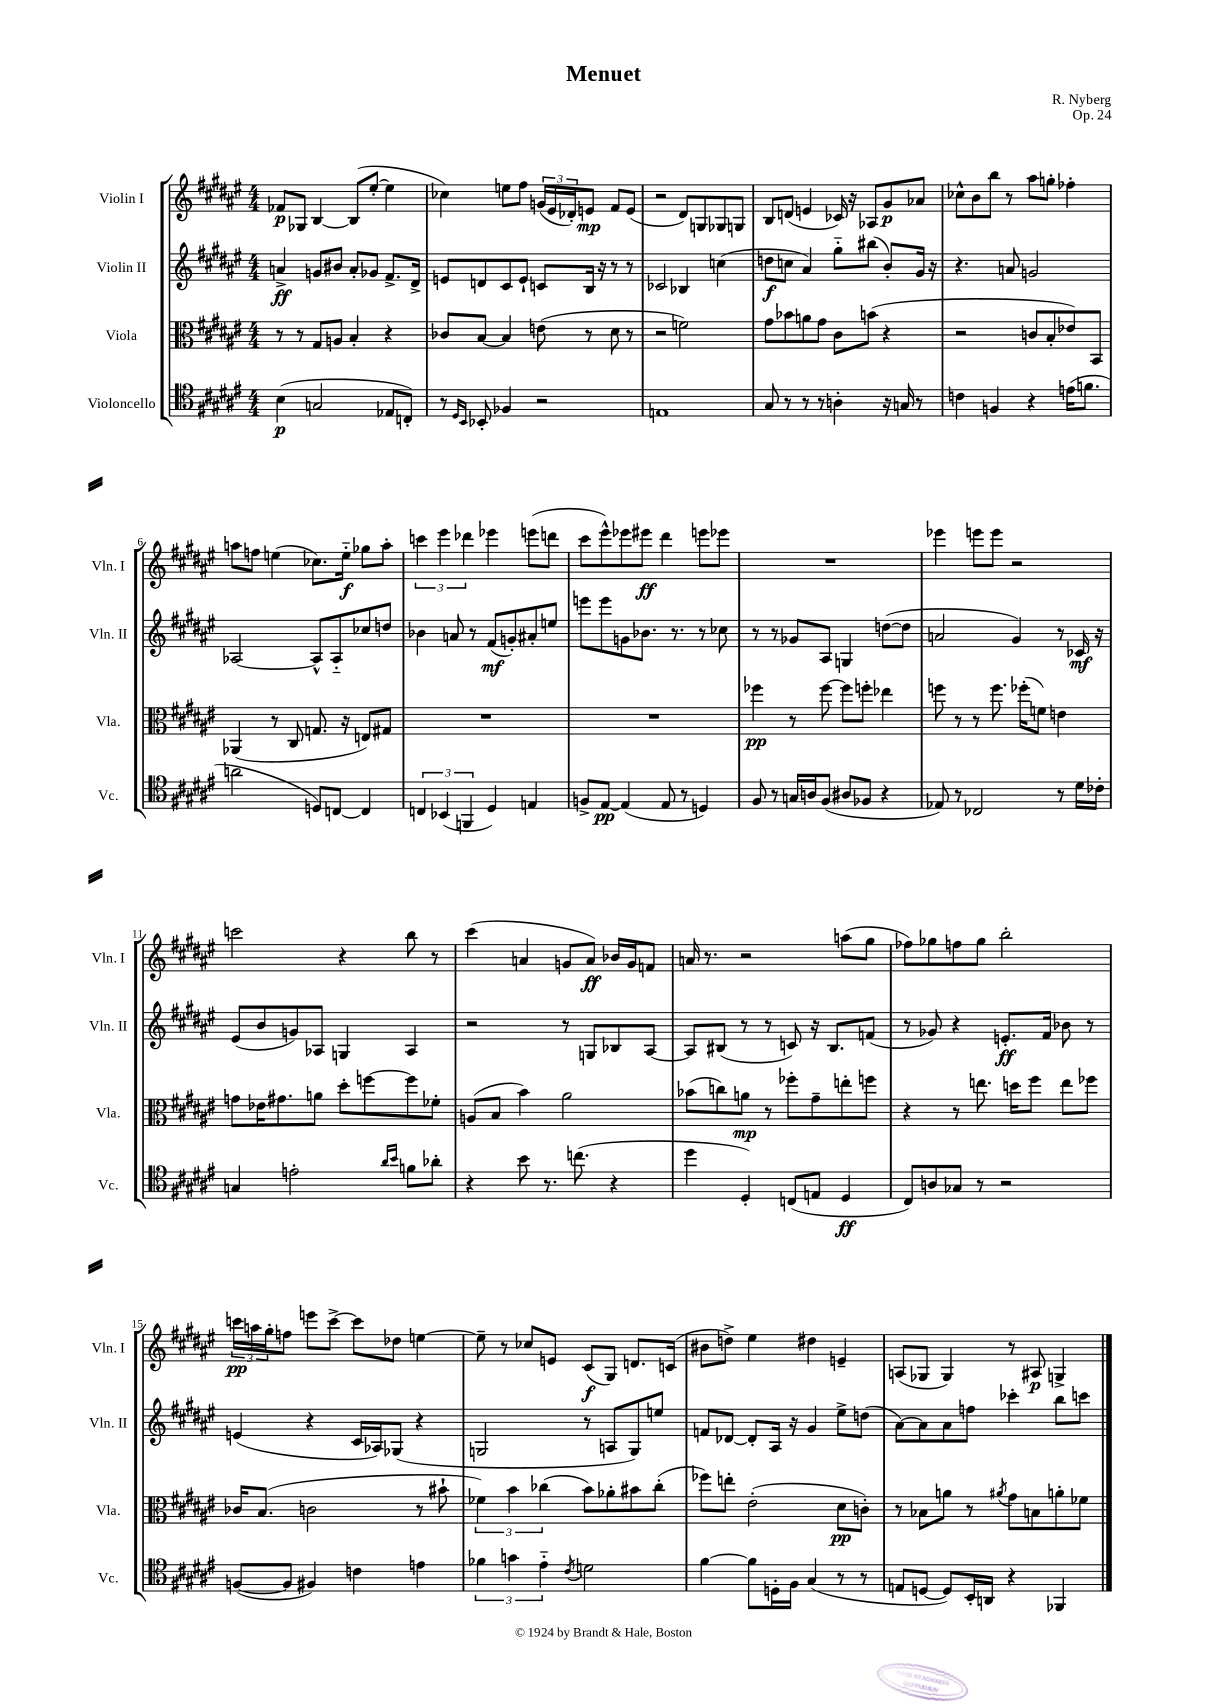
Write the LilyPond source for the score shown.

\header { title = "Menuet" composer = "R. Nyberg" opus = "Op. 24" }
<<
\new StaffGroup <<
\new Staff = "s0" \with { instrumentName = "Violin I" shortInstrumentName = "Vln. I" } {
    \clef treble \key fis \major \numericTimeSignature \time 4/4
    fes'8\p ges8 b4~ b8( eis''8~-. eis''4 |
    ces''4) e''8 fis''8 \tuplet 3/2 { g'16( eis'16 des'16-.) } e'8\mp fis'8 e'8( |
    r2 dis'8) g8 ges8 g8 |
    b8 d'8( e'4 ces'16) r16 aes8 gis'8\p aes'8 |
    ces''8-^ b'8 b''8 r8 ais''8 g''8-. fes''4-. |
    a''8 f''8 e''4( ces''8.) e''16-_\f ges''8 a''8-. |
    \tuplet 3/2 { c'''4 eis'''4 des'''4 } ees'''4 e'''8( d'''8 |
    cis'''8 eis'''8-^) ees'''8 eis'''8\ff dis'''4 e'''8 ees'''8 |
    R1 |
    ees'''4 e'''8 e'''8 r2 |
    c'''2 r4 b''8 r8 |
    cis'''4( a'4 g'8 a'8\ff) bes'16 g'16 f'8 |
    a'16 r8. r2 a''8( gis''8 |
    fes''8) ges''8 f''8 ges''8 b''2-. |
    \tuplet 3/2 { c'''16\pp a''16 gis''16-. } f''8 e'''8 c'''8~-> c'''8 des''8 e''4~ |
    e''8-- r8 ces''8 e'8 cis'8\f( gis8) d'8. c'16( |
    bis'8 d''8->) eis''4 dis''4 e'4-- |
    a8( ges8 ges4) r8 ais8\p g4-> \bar "|." |
}
\new Staff = "s1" \with { instrumentName = "Violin II" shortInstrumentName = "Vln. II" } {
    \clef treble \key fis \major \numericTimeSignature \time 4/4
    a'4->\ff g'8 bis'8 a'8-. ges'8 fis'8.-> dis'16-> |
    e'8 d'8 cis'8 e'8-! c'8 b16 r16 r8 r8 |
    ces'2 bes4 c''4( |
    d''8\f c''8 ais'4) gis''8-_ bis''8( b'8-.) gis'16 r16 |
    r4. a'8 g'2 |
    aes2~ aes8-^ aes8-_ ces''8 d''8 |
    bes'4 a'8 r8 fis'8\mf( g'8-.) ais'8-. e''8 |
    e'''8 e'''8 g'8 bes'8. r8. r8 ces''8 |
    r8 r8 ges'8 ais8 g4 d''8~( d''8 |
    a'2 gis'4) r8 ces'16\mf r16 |
    eis'8( b'8 g'8) aes8 g4 aes4 |
    r2 r8 g8 bes8 ais8~ |
    ais8 bis8( r8 r8 c'8) r16 bis8. f'8( |
    r8 ges'8) r4 e'8.-.\ff fis'16 bes'8 r8 |
    e'4( r4 cis'16 aes16) ges8( r4 |
    g2 r8 a8 g8) e''8 |
    f'8 des'8~ des'8-. ais16 r16 gis'4 eis''8-> d''8( |
    ais'8~) ais'8 ais'8 f''8 ces'''4-. b''8 c'''8 \bar "|." |
}
\new Staff = "s2" \with { instrumentName = "Viola" shortInstrumentName = "Vla." } {
    \clef alto \key fis \major \numericTimeSignature \time 4/4
    r8 r8 gis8 a8 b4-. r4 |
    ces'8 b8~ b4 e'8( r8 dis'8 r8 |
    r2 f'2) |
    gis'8 bes'8 a'8 gis'8 cis'8 b'8( r4 |
    r2 c'8 b8-. ees'8) b,8 |
    aes,4( r8 cis8 g8. r16 e8) gis8 |
    R1 |
    R1 |
    fes''4\pp r8 fes''8~ fes''8 f''8-. ees''4 |
    f''8 r8 r8 f''8. fes''16-.( f'8) e'4 |
    g'8 ees'16 gis'8. a'8 dis''8-. f''8~ f''8 fes'8-. |
    a8( b8 b'4) ais'2 |
    bes'8( c''8) a'8\mp r8 fes''8-. gis'8-- e''8-. f''8 |
    r4 r8 e''8. d''16 fis''8 e''8 fes''8 |
    ces'16 b8.( c'2 r8 bis'8-! |
    \tuplet 3/2 { fes'4) b'4 ces''4( } b'8) aes'8-. bis'8 ces''8-.( |
    fes''8) e''8-. eis'2-.( dis'8\pp c'8-.) |
    r8 bes8 a'8 r8 \acciaccatura { ais'8 } gis'8 b8 a'8-. fes'8 \bar "|." |
}
\new Staff = "s3" \with { instrumentName = "Violoncello" shortInstrumentName = "Vc." } {
    \clef tenor \key fis \major \numericTimeSignature \time 4/4
    b4\p( g2 ees8 c8-.) |
    r8 \grace { dis16 b,16 } bes,8-. fes4 r2 |
    e1 |
    gis8 r8 r8 r8 a4-. r16 g16 r8 |
    c'4 f4 r4 e'16( f'8. |
    a'2 d8) c8~ c4 |
    \tuplet 3/2 { c4 bes,4( f,4 } dis4) e4 |
    f8-> eis8~\pp eis4( eis8 r8 d4) |
    fis8 r8 g16 a16 fis8( ais8 fes8 r4 |
    ees8) r8 ces2 r8 dis'16 ces'16-. |
    g4 e'2-. \grace { ais'16 b'16 } f'8 aes'8-. |
    r4 b'8 r8. c''8.( r4 |
    dis''4 dis4-.) c8( e8 dis4\ff |
    cis8) a8 ges8 r8 r2 |
    f8~( f8 fis4) c'4 e'4 |
    \tuplet 3/2 { fes'4 g'4 eis'4-_ } \acciaccatura { cis'8 } d'2 |
    fis'4~ fis'8 d16-. fis16 gis4( r8 r8 |
    e8 d8~ d8) b,16-. a,16 r4 fes,4 \bar "|." |
}
>>
>>
